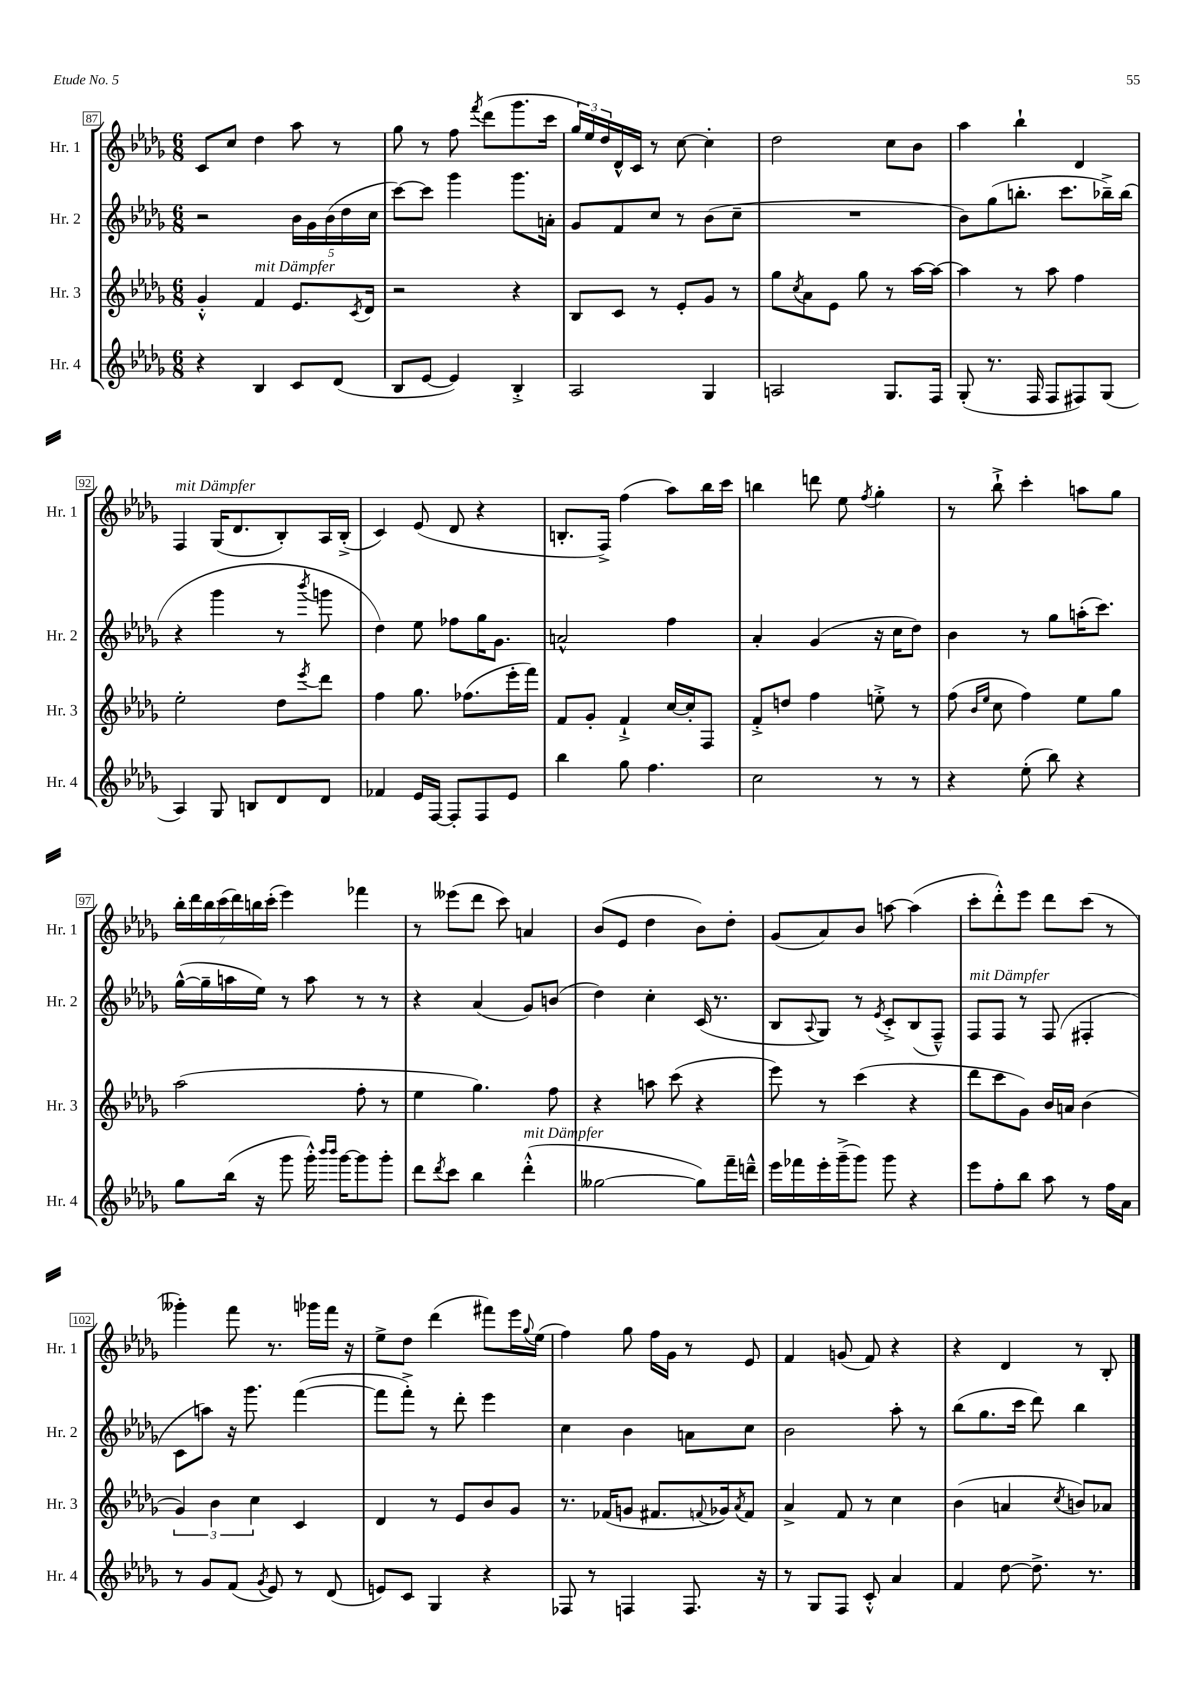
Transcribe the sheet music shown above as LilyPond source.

<<
\new StaffGroup <<
\new Staff = "s0" \with { instrumentName = "Hr. 1" shortInstrumentName = "Hr. 1" } {
    \clef treble \key des \major \numericTimeSignature \time 6/8
    c'8 c''8 des''4 aes''8 r8 |
    ges''8 r8 f''8 \acciaccatura { f'''8 } des'''8( ges'''8. c'''16 |
    \tuplet 3/2 { ges''16) ees''16 des''16 } des'16-^ c'16 r8 c''8~ c''4-. |
    des''2 c''8 bes'8 |
    aes''4 bes''4-! des'4 |
    f4^\markup { \italic "mit Dämpfer" } ges16( des'8. bes8-.) aes16 bes16-.->( |
    c'4) ees'8( des'8 r4 |
    b8.-. f16->) f''4( aes''8) bes''16 c'''16 |
    b''4 d'''8 ees''8 \acciaccatura { f''8 } ges''4-. |
    r8 bes''8-!-> c'''4-. a''8 ges''8 |
    \tuplet 7/4 { bes''16-. des'''16 bes''16 c'''16( des'''16) b''16 c'''16-.( } ees'''4) fes'''4 |
    r8 eeses'''8( des'''8 c'''8) a'4 |
    bes'8( ees'8 des''4 bes'8) des''8-. |
    ges'8( aes'8) bes'8 a''8~ a''4( |
    c'''8-. des'''8-.-^) ees'''8 des'''8 c'''8( r8 |
    geses'''4-.) f'''8 r8. ges'''16 f'''16 r16 |
    ees''8-> des''8 des'''4( fis'''8) ees'''16 \appoggiatura { ges''8 } ees''16( |
    f''4) ges''8 f''16 ges'16 r8 ees'8 |
    f'4 g'8( f'8) r4 |
    r4 des'4 r8 bes8-. \bar "|." |
}
\new Staff = "s1" \with { instrumentName = "Hr. 2" shortInstrumentName = "Hr. 2" } {
    \clef treble \key des \major \numericTimeSignature \time 6/8
    r2 \tuplet 5/4 { bes'16 ges'16 bes'16( des''16 c''16 } |
    c'''8~) c'''8 ges'''4 ges'''8. a'16-. |
    ges'8 f'8 c''8 r8 bes'8( c''8-- |
    R2. |
    bes'8) ges''8( b''8.-. c'''8. bes''16--->) bes''16( |
    r4 ges'''4 r8 \acciaccatura { bes'''8 } g'''8 |
    des''4) ees''8 fes''8 ges''16 ges'8. |
    a'2-^ f''4 |
    aes'4-. ges'4( r16 c''16 des''8) |
    bes'4 r8 ges''8 a''16-.( c'''8.) |
    ges''16~-^( ges''16-- a''16 ees''16) r8 a''8 r8 r8 |
    r4 aes'4( ges'8) b'8( |
    des''4) c''4-. c'16( r8. |
    bes8 \appoggiatura { aes8 } ges8) r8 \acciaccatura { ees'8 } c'8-.-> bes8( f8---^) |
    f8^\markup { \italic "mit Dämpfer" } f8 r8 f8( fis4-. |
    c'8 a''8) r16 ges'''8. f'''4~( |
    f'''8 f'''8-.->) r8 des'''8-. ees'''4 |
    c''4 bes'4 a'8 c''8 |
    bes'2 aes''8-. r8 |
    bes''8( ges''8. c'''16 des'''8) bes''4 \bar "|." |
}
\new Staff = "s2" \with { instrumentName = "Hr. 3" shortInstrumentName = "Hr. 3" } {
    \clef treble \key des \major \numericTimeSignature \time 6/8
    ges'4-.-^ f'4^\markup { \italic "mit Dämpfer" } ees'8. \acciaccatura { c'8 } des'16 |
    r2 r4 |
    bes8 c'8 r8 ees'8-. ges'8 r8 |
    ges''8 \acciaccatura { c''8 } aes'8 ees'8 ges''8 r8 aes''16~ aes''16~ |
    aes''4 r8 aes''8 f''4 |
    ees''2-. des''8 \acciaccatura { ees'''8 } des'''8 |
    f''4 ges''8. fes''8.( ees'''16-. f'''16) |
    f'8 ges'8-. f'4-!-> c''16~ c''16-. f8 |
    f'8-.-> d''8 f''4 e''8-.-> r8 |
    f''8( \grace { bes'16 ees''16 } c''8 f''4) ees''8 ges''8 |
    aes''2( f''8-. r8 |
    ees''4 ges''4.) f''8 |
    r4 a''8 c'''8( r4 |
    ees'''8) r8 c'''4( r4 |
    des'''8 c'''8 ges'8) bes'16 a'16 bes'4( |
    \tuplet 3/2 { ges'4) bes'4 c''4 } c'4 |
    des'4 r8 ees'8 bes'8 ges'8 |
    r8. fes'16( g'8 fis'8. \appoggiatura { f'8 } ges'16) \acciaccatura { aes'8 } f'8 |
    aes'4-> f'8 r8 c''4 |
    bes'4( a'4 \acciaccatura { c''8 } b'8) aes'8 \bar "|." |
}
\new Staff = "s3" \with { instrumentName = "Hr. 4" shortInstrumentName = "Hr. 4" } {
    \clef treble \key des \major \numericTimeSignature \time 6/8
    r4 bes4 c'8 des'8( |
    bes8 ees'8~ ees'4) bes4-.-> |
    aes2 ges4 |
    a2 ges8. f16 |
    ges8-.( r8. f16 f8 fis8) ges8( |
    aes4) ges8 b8 des'8 des'8 |
    fes'4 ees'16 f16~ f8-. f8 ees'8 |
    bes''4 ges''8 f''4. |
    c''2 r8 r8 |
    r4 ees''8-.( bes''8) r4 |
    ges''8 bes''16( r16 ges'''8 ges'''16-.-^) \grace { bes'''16 bes'''16 } ges'''16~ ges'''8 ges'''8-. |
    des'''8 \acciaccatura { des'''8 } c'''8 bes''4 des'''4-.-^^\markup { \italic "mit Dämpfer" }( |
    geses''2~ geses''8) f'''16-- d'''16---^ |
    ees'''16 fes'''16 ees'''16-. ges'''16--->( ges'''8) ges'''8 r4 |
    ees'''8 f''8-. bes''8 aes''8 r8 f''16 aes'16 |
    r8 ges'8 f'8( \acciaccatura { ges'8 } ees'8) r8 des'8( |
    e'8) c'8 ges4 r4 |
    fes8 r8 f4 f8. r16 |
    r8 ges8 f8 c'8-.-^ aes'4 |
    f'4 des''8~ des''8.-> r8. \bar "|." |
}
>>
>>
\layout { \context { \Score currentBarNumber = #87 \override BarNumber.stencil = #(make-stencil-boxer 0.1 0.3 ly:text-interface::print) } }
